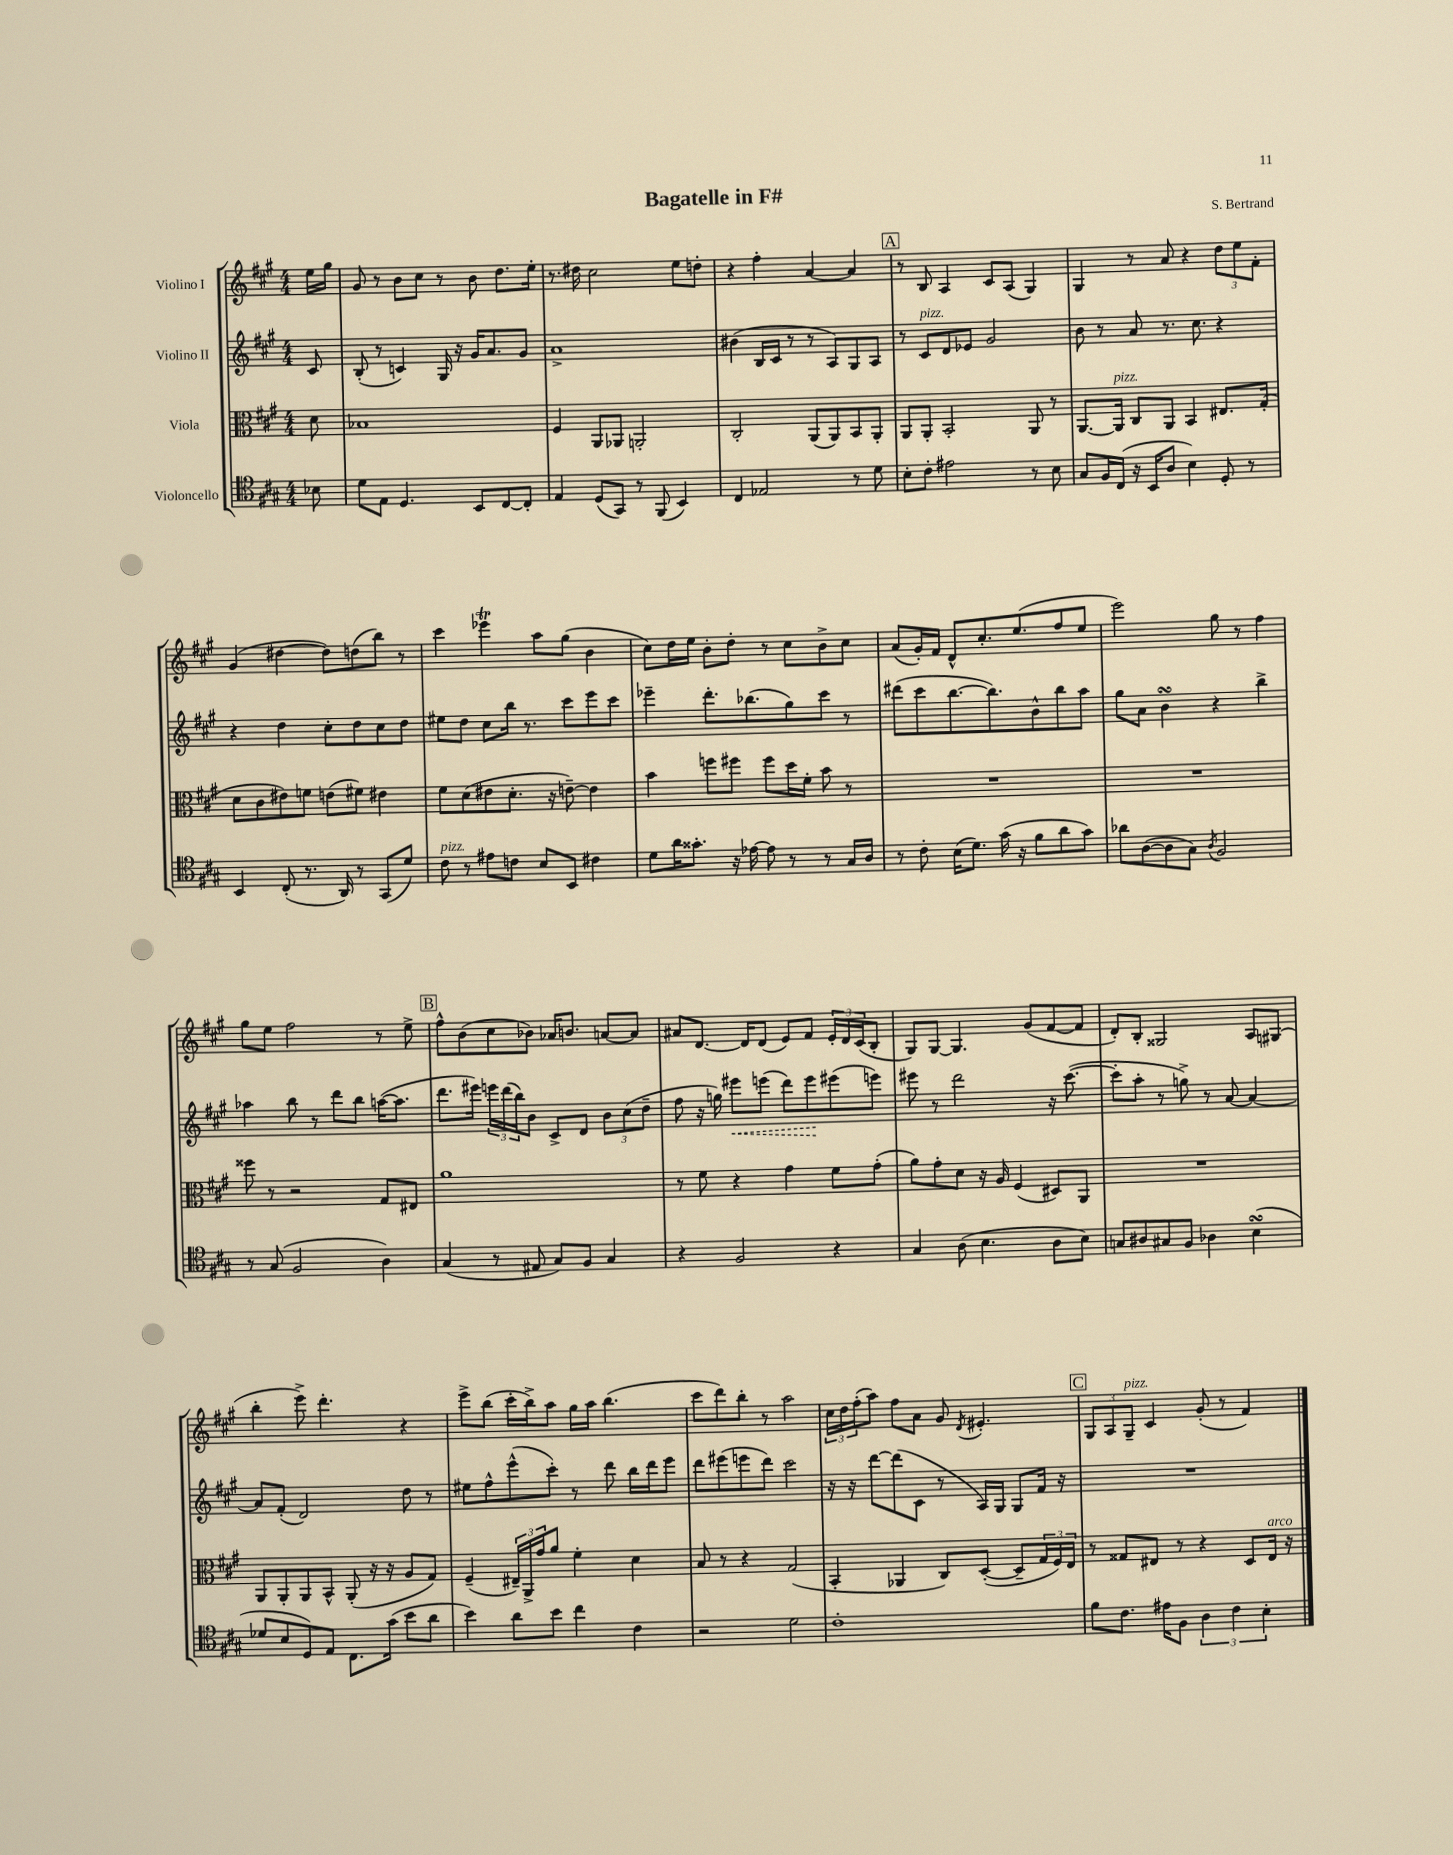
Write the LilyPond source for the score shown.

\header { title = "Bagatelle in F#" composer = "S. Bertrand" }
<<
\new StaffGroup <<
\new Staff = "s0" \with { instrumentName = "Violino I" } {
    \clef treble \key a \major \numericTimeSignature \time 4/4 \partial 8
    e''16 gis''16 |
    gis'8 r8 b'8 cis''8 r8 b'8 d''8. e''16-. |
    r8. dis''16 cis''2 e''8 d''8-. |
    r4 fis''4-. a'4~ a'4 |
    \mark \markup { \box "A" } r8 b8 a4 cis'8 a8( gis4) |
    gis4 r8 a'8 r4 \tuplet 3/2 { d''8 e''8 fis'8-. } |
    gis'4( dis''4~ dis''8) d''8( b''8) r8 |
    cis'''4 ees'''4\trill a''8 gis''8( b'4 |
    cis''8) d''16 e''16 b'8-. d''8-. r8 cis''8 b'8-> cis''8 |
    a'8( gis'16-.) fis'16 d'8-^ cis''8.-. e''8.( fis''8 e''8 |
    e'''2) gis''8 r8 fis''4 |
    gis''8 e''8 fis''2 r8 e''8-> |
    \mark \markup { \box "B" } fis''8-^ b'8( cis''8 bes'8) aes'16 b'8. a'8~ a'8 |
    ais'8 d'8.~ d'16 d'8( e'8) fis'8 \tuplet 3/2 { e'16-. d'16 cis'16( } b8-. |
    gis8) gis8~ gis4. gis'8( fis'8~ fis'8 |
    d'8-.) b8-. gisis2 a8 gis8( |
    b''4-. e'''8->) d'''4.-. r4 |
    e'''8-> b''8( cis'''16-. b''16->) a''8 gis''16 a''16 b''4.( |
    cis'''8 d'''8) b''8-. r8 a''2 |
    \tuplet 3/2 { cis''16 d''16 fis''16-.( } a''8) fis''8 a'8 gis'8 \acciaccatura { d'8 } eis'4.-. |
    \mark \markup { \box "C" } \tuplet 3/2 { gis8 a8 gis8--^\markup { \italic "pizz." } } cis'4 gis'8-.( r8 fis'4) \bar "|." |
}
\new Staff = "s1" \with { instrumentName = "Violino II" } {
    \clef treble \key a \major \numericTimeSignature \time 4/4 \partial 8
    cis'8 |
    b8-.( r8 c'4) gis16 r16 gis'16 a'8. gis'8 |
    a'1-> |
    bis'4( b16 cis'16 r8 r8 a8) gis8 a8 |
    \mark \markup { \box "A" } r8 cis'8^\markup { \italic "pizz." } d'8 ees'8 gis'2 |
    b'8 r8 a'8 r8. cis''8. r4 |
    r4 d''4 cis''8-. d''8 cis''8 d''8 |
    eis''8 d''8 cis''8 b''16 r8. cis'''8 e'''8 cis'''8 |
    ees'''4-- d'''8.-. bes''8.( gis''8) cis'''8 r8 |
    dis'''8( cis'''8 b''8.~ b''8.) b'8-^ b''8 a''8 |
    gis''8 a'8 b'4\turn r4 b''4-> |
    aes''4 b''8 r8 d'''8 b''8 a''16~( a''8. |
    \mark \markup { \box "B" } d'''8. eis'''16) \tuplet 3/2 { e'''16 d'''16( b''16) } b'8 cis'8-> d'8 \tuplet 3/2 { b'8 cis''8( d''8-- } |
    fis''8 r16 g''16) \once \override Hairpin.style = #'dashed-line eis'''8\< e'''8( d'''8) e'''8\! eis'''8( e'''8) |
    eis'''8 r8 d'''2 r16 cis'''8.~( |
    cis'''8-. a''8-. r8 g''8->) r8 a'8~ a'4~ |
    a'8 fis'8-.( d'2) d''8 r8 |
    eis''8 fis''8-^ e'''8-^( cis'''8-.) r8 d'''8 b''16 d'''16 e'''8 |
    d'''8 eis'''8( e'''8 d'''8) cis'''2 |
    r16 r16 d'''8~ d'''8( cis'8 r8 a16) gis16 gis8 fis'16 r16 |
    \mark \markup { \box "C" } R1 \bar "|." |
}
\new Staff = "s2" \with { instrumentName = "Viola" } {
    \clef alto \key a \major \numericTimeSignature \time 4/4 \partial 8
    d'8 |
    bes1 |
    fis4 a,8 aes,8 a,2-. |
    cis2-. a,8( a,8) b,8 a,8-. |
    \mark \markup { \box "A" } a,8 a,8-. b,2-. a,8 r8 |
    a,8.~ a,16^\markup { \italic "pizz." } cis8 a,8 b,4 eis8. gis16-.( |
    d'8 cis'8 eis'8) f'8 e'8( fis'8) eis'4 |
    fis'8 d'8( eis'8 d'8.-. r16 e'8~--) e'4 |
    b'4 f''8 fis''8 fis''8 d''16 fis'16-. b'8 r8 |
    R1 |
    R1 |
    fisis''8 r8 r2 gis8 eis8 |
    \mark \markup { \box "B" } a'1 |
    r8 fis'8 r4 gis'4 fis'8 gis'8-.( |
    a'8) gis'8-. d'8 r16 a16 fis4( dis8) a,8 |
    R1 |
    a,8 a,8-. a,8 b,8-^ a,8-.( r16 r16 a8 gis8) |
    fis4--( \tuplet 3/2 { eis16--) a,16-> gis'16 } a'8 fis'4-. d'4 |
    b8 r8 r4 gis2( |
    b,4-. aes,4 cis8) d8~-.( d8-- \tuplet 3/2 { gis16 fis16) e16 } |
    \mark \markup { \box "C" } r8 gisis8 eis8 r8 r4 d8 eis16^\markup { \italic "arco" } r16 \bar "|." |
}
\new Staff = "s3" \with { instrumentName = "Violoncello" } {
    \clef tenor \key a \major \numericTimeSignature \time 4/4 \partial 8
    bes8 |
    d'8 e8 d4. b,8 cis8~ cis8-. |
    e4 d8( gis,8) r8 fis,8( b,4) |
    cis4 ees2 r8 d'8 |
    \mark \markup { \box "A" } b8-. cis'8-. eis'2 r8 b8 |
    gis8 fis16 cis16( r16 b,16 a8 b4) d8-. r8 |
    b,4 cis8-.( r8. a,16) r8 gis,8( d'8) |
    cis'8^\markup { \italic "pizz." } r8 eis'8 c'8 b8 b,8 cis'4 |
    d'8 a'16 gisis'8.-. r16 ees'16~ ees'8 r8 r8 gis16 a16 |
    r8 cis'8-. b16( d'8.) gis'16( r16 fis'8 a'8 gis'8) |
    aes'8 a8~( a8 gis8) \acciaccatura { a8 } fis2 |
    r8 gis8( fis2 a4) |
    \mark \markup { \box "B" } gis4( r8 eis8 gis8) fis8 gis4 |
    r4 fis2 r4 |
    gis4 a8( b4. a8 b8) |
    g8 ais8 gis8 fis8 aes4 b4\turn( |
    des'8 b8 d8) e8 cis8. gis'16( b'8 a'8 |
    b'4) a'8 b'8 cis''4 cis'4 |
    r2 d'2 |
    cis'1-. |
    \mark \markup { \box "C" } fis'8 cis'8. eis'16 fis8 \tuplet 3/2 { a4 cis'4 b4-. } \bar "|." |
}
>>
>>
\layout { \context { \Score \remove "Bar_number_engraver" } }
